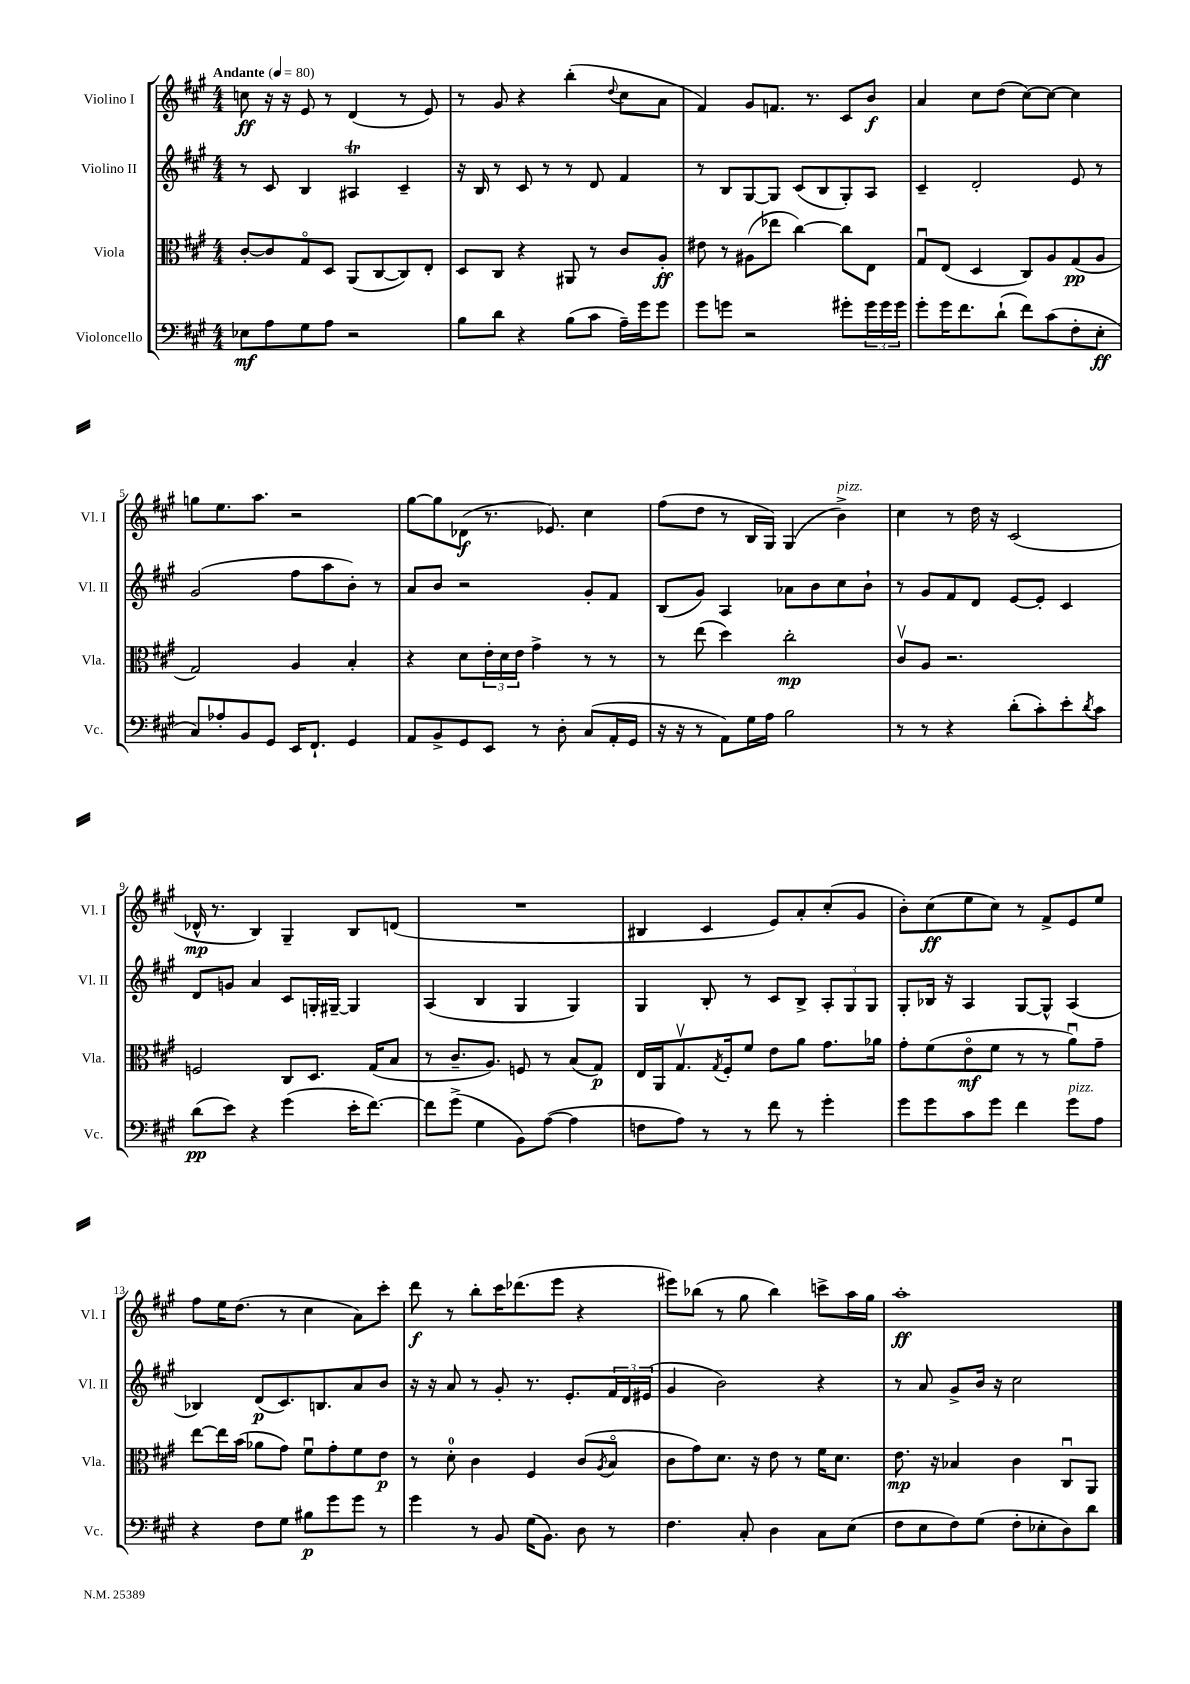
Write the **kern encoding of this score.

**kern	**kern	**kern	**kern
*staff4	*staff3	*staff2	*staff1
*clefF4	*clefC3	*clefG2	*clefG2
*k[f#c#g#]	*k[f#c#g#]	*k[f#c#g#]	*k[f#c#g#]
*M4/4	*M4/4	*M4/4	*M4/4
*MM80	*MM80	*MM80	*MM80
8E-	[8c#'	8r	8cc
8A	8c#]	8c#	16r
.	.	.	16r
8G#	8G#o	4B	8e
8A	8D	.	8r
2r	(8AA	4A#	(4d
.	[8C#	.	.
.	8C#])	4c#~	8r
.	8E'	.	8e)
=	=	=	=
8B	8D	16r	8r
.	.	16B	.
8d	8C#	8r	8g#
4r	4r	8c#	4r
.	.	8r	.
(8B	8AA#	8r	(4bb'
8c#	8r	8d	.
.	.	.	8qqdd
16A~)	8c#	4f#	8cc#
16g#	.	.	.
8g#	8A'	.	8a
=	=	=	=
8g#	8e#	8r	4f#)
8g	8r	8B	.
2r	(8A#	[8G#	8g#
.	8ee-	8G#]	8.f
.	[4cc#)	(8c#	.
.	.	.	8.r
.	.	8B	.
8g#'	8cc#]	8G#')	8c#
24g#	8E	8A	8b
24g#	.	.	.
24g#	.	.	.
=	=	=	=
8g#'	8G#u	4c#~	4a
16g#	(8E	.	.
8.f#	.	.	.
.	4D	2d'	8cc#
(8d`	.	.	(8dd
8f#)	8C#)	.	[8cc#)
(8c#	8A	.	8cc#_
8F#'	(8G#	8e	4cc#]
8E'	8A	8r	.
=	=	=	=
8C#)	2G#)	(2g#	8gg
8A-'	.	.	8.ee
8BB	.	.	.
.	.	.	8.aa
8GG#	.	.	.
16EE	4A	8ff#	2r
8.FF#`	.	.	.
.	.	8aa	.
4GG#	4B'	8b')	.
.	.	8r	.
=	=	=	=
8AA	4r	8a	[8gg#
8BB^	.	8b	8gg#]
8GG#	8d	2r	(8d-
8EE	24e'	.	8.r
.	24d	.	.
.	24e	.	.
8r	4g#^	.	.
.	.	.	8.e-)
8D'	.	.	.
(8C#	8r	8g#'	4cc#
16AA'	8r	8f#	.
16GG#	.	.	.
=	=	=	=
16r	8r	(8B	(8ff#
16r	.	.	.
8r	(8ee	8g#)	8dd
8AA)	4dd)	4A	8r
16G#	.	.	16B
16A	.	.	16G#)
2B	2cc#'	8a-	(4G#
.	.	8b	.
.	.	8cc#	4b^)
.	.	8b`	.
=	=	=	=
8r	8c#v	8r	4cc#
8r	8A	8g#	.
4r	2.r	8f#	8r
.	.	8d	16dd
.	.	.	16r
(8d'	.	[8e	(2c#
8c#')	.	8e']	.
8e'	.	4c#	.
8qd	.	.	.
8c#	.	.	.
=	=	=	=
(8d	2F	8d	16d-^^
.	.	.	8.r
8e)	.	8g	.
4r	.	4a	4B)
(4g#	8C#	8c#	4G#~
.	8.D	16G'	.
.	.	[16G#~	.
16e'	.	4G#]	8B
[8.f#)	(16G#	.	.
.	8B	.	(8d
=	=	=	=
8f#]	8r	(4A	1r
(8g#^	8.c#~	.	.
4G#	.	4B	.
.	8.A)	.	.
8BB)	8F	4G#	.
([8A	8r	.	.
4A]	(8B	4G#)	.
.	8G#)	.	.
=	=	=	=
8F	16E	4G#	4B#
.	16AA	.	.
8A)	8.G#v	.	.
8r	.	8B'	4c#
.	8qG#	.	.
.	16F#'	.	.
8r	8f#	8r	.
8f#	8e	8c#	8e)
8r	8a	8B^	8a'
4g#'	8.g#	12A'	(8cc#'
.	.	12G#	.
.	.	.	8g#
.	.	12G#	.
.	16a-	.	.
=	=	=	=
8g#	8g#'	8G#'	8b')
8g#	(8f#	16B-	(8cc#
.	.	16r	.
8c#	8eo	4A	8ee
8g#	8f#	.	8cc#)
4f#	8r	[8G#	8r
.	8r	8G#^^]	8f#^
8g#	8au)	(4A	8e
8A	8g#~	.	8ee
=	=	=	=
4r	[8ee	4B-)	8ff#
.	16ee]	.	16ee
.	(16b	.	(8.dd
8F#	8a-	(8d	.
8G#	8g#)	8.c#)	8r
8B#	8f#u	.	4cc#
.	.	8.B	.
8g#	8g#'	.	.
8g#	8f#	8a	8a)
8r	8e	8b	8ccc#'
=	=	=	=
4g#	8r	16r	8ddd
.	.	16r	.
.	8d'	8a	8r
8r	4c#	8r	8bb'
8BB	.	8g#'	16ccc#
.	.	.	(8.ddd-
(16G#	4F#	8.r	.
8.BB)	.	.	.
.	.	.	8eee
.	.	8.e'	.
8D	(8c#	.	4r
.	8qA	.	.
8r	8Bo	24f#	.
.	.	24d	.
.	.	(24e#	.
=	=	=	=
4.F#	8c#	4g#	8eee#)
.	8g#)	.	(8bb-
.	8.d	2b)	8r
8C#'	.	.	8gg#
.	16r	.	.
4D	8e	.	4bb-)
.	8r	.	.
8C#	16f#	4r	8ccc^
.	8.d	.	.
(8E	.	.	16aa
.	.	.	16gg#
=	=	=	=
8F#	8.e	8r	1aa'
8E	.	8a	.
.	16r	.	.
8F#)	4B-	8g#^	.
(8G#	.	16b	.
.	.	16r	.
8F#'	4c#	2cc#	.
8E-'	.	.	.
8D)	8C#u	.	.
8d	8AA	.	.
==	==	==	==
*-	*-	*-	*-
